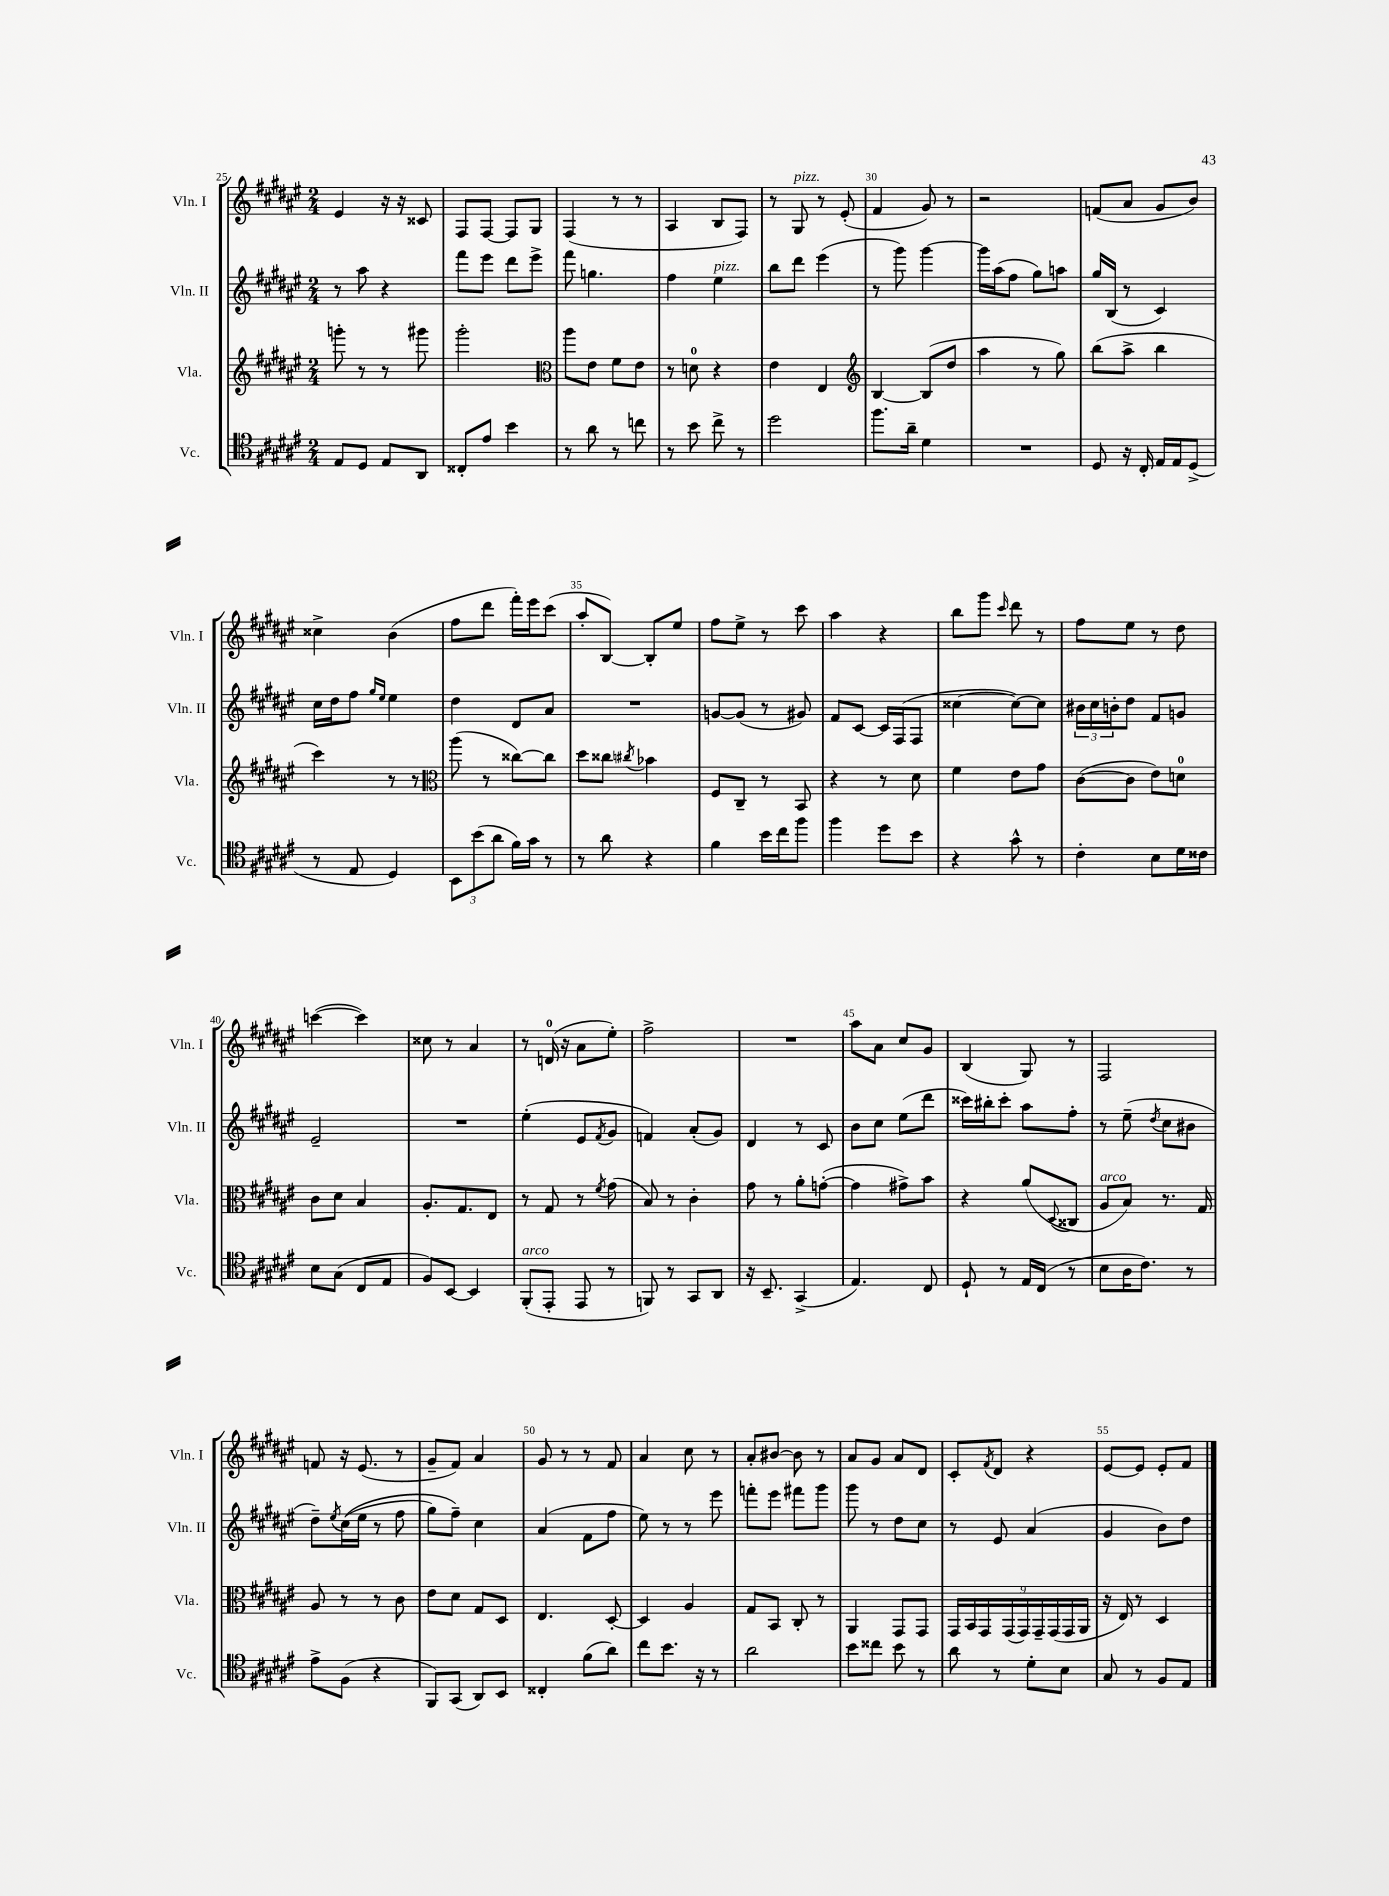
<<
\new StaffGroup <<
\new Staff = "s0" \with { instrumentName = "Vln. I" shortInstrumentName = "Vln. I" } {
    \clef treble \key fis \major \numericTimeSignature \time 2/4
    eis'4 r16 r16 cisis'8 |
    fis8 fis8~ fis8 gis8 |
    fis4( r8 r8 |
    ais4 b8 fis8) |
    r8 gis8^\markup { \italic "pizz." } r8 eis'8-.( |
    fis'4 gis'8) r8 |
    r2 |
    f'8( ais'8 gis'8 b'8) |
    cisis''4-> b'4( |
    fis''8 dis'''8 fis'''16-.) eis'''16 cis'''8( |
    ais''8-. b8~) b8-. eis''8 |
    fis''8 eis''8-> r8 cis'''8 |
    ais''4 r4 |
    b''8 gis'''8 \grace { cis'''16 } dis'''8 r8 |
    fis''8 eis''8 r8 dis''8 |
    c'''4~( c'''4) |
    cisis''8 r8 ais'4 |
    r8 d'16-0( r16 ais'8 eis''8-.) |
    fis''2-> |
    R2 |
    ais''8 ais'8 cis''8 gis'8 |
    b4( gis8) r8 |
    fis2 |
    f'8 r16 eis'8.( r8 |
    gis'8-- fis'8) ais'4 |
    gis'8 r8 r8 fis'8 |
    ais'4 cis''8 r8 |
    ais'8-. bis'8~ bis'8 r8 |
    ais'8 gis'8 ais'8 dis'8 |
    cis'8-. \acciaccatura { fis'8 } dis'8 r4 |
    eis'8~ eis'8 eis'8-. fis'8 \bar "|." |
}
\new Staff = "s1" \with { instrumentName = "Vln. II" shortInstrumentName = "Vln. II" } {
    \clef treble \key fis \major \numericTimeSignature \time 2/4
    r8 ais''8 r4 |
    fis'''8 eis'''8 dis'''8 eis'''8-> |
    fis'''8 g''4. |
    fis''4 eis''4^\markup { \italic "pizz." } |
    b''8 dis'''8 eis'''4( |
    r8 gis'''8) gis'''4~ |
    gis'''16 ais''16( fis''8 gis''8) a''8 |
    gis''16 b16( r8 cis'4) |
    cis''16 dis''16 fis''8 \grace { gis''16 eis''16 } eis''4 |
    dis''4 dis'8 ais'8 |
    R2 |
    g'8~ g'8( r8 gis'8) |
    fis'8 cis'8~ cis'16 fis16( fis8 |
    cisis''4~ cisis''8~) cisis''8 |
    \tuplet 3/2 { bis'16 cis''16 b'16-. } dis''8 fis'8 g'8 |
    eis'2-- |
    R2 |
    eis''4-.( eis'8 \acciaccatura { fis'8 } gis'8 |
    f'4) ais'8-.( gis'8) |
    dis'4 r8 cis'8 |
    b'8 cis''8 eis''8( dis'''8 |
    cisis'''16) bis''16-. cisis'''8-. ais''8 fis''8-. |
    r8 eis''8--( \acciaccatura { dis''8 } cis''8 bis'8 |
    dis''8--) \acciaccatura { eis''8 } cis''16(\( eis''16 r8 fis''8 |
    gis''8) fis''8--\) cis''4 |
    ais'4( fis'8 fis''8 |
    eis''8) r8 r8 eis'''8 |
    f'''8-. eis'''8 fis'''8 gis'''8 |
    gis'''8 r8 dis''8 cis''8 |
    r8 eis'8 ais'4( |
    gis'4 b'8) dis''8 \bar "|." |
}
\new Staff = "s2" \with { instrumentName = "Vla." shortInstrumentName = "Vla." } {
    \clef treble \key fis \major \numericTimeSignature \time 2/4
    g'''8-. r8 r8 gis'''8 |
    gis'''2-. |
    \clef alto ais''8 eis'8 fis'8 eis'8 |
    r8 d'8-0 r4 |
    eis'4 eis4 |
    \clef treble b4~ b8( dis''8 |
    ais''4 r8 gis''8) |
    b''8( ais''8-> b''4 |
    cis'''4) r8 r8 |
    \clef alto ais''8( r8 cisis''8~) cisis''8 |
    dis''8 cisis''8 \acciaccatura { cis''8 } bes'4 |
    fis8 cis8-- r8 b,8 |
    r4 r8 dis'8 |
    fis'4 eis'8 gis'8 |
    cis'8~( cis'8 eis'8) d'8-0 |
    cis'8 dis'8 b4 |
    ais8.-. gis8. eis8 |
    r8 gis8 r8 \acciaccatura { fis'8 } gis'8( |
    b8) r8 cis'4-. |
    gis'8 r8 ais'8-. g'8~-.( |
    g'4 gis'8->) b'8 |
    r4 ais'8( \appoggiatura { dis8 } cisis8 |
    ais8^\markup { \italic "arco" } b8) r8. gis16 |
    ais8 r8 r8 cis'8 |
    eis'8 dis'8 gis8 dis8 |
    eis4. dis8~-. |
    dis4 ais4 |
    gis8 b,8 cis8-. r8 |
    ais,4 gis,8 gis,8 |
    \tuplet 9/8 { gis,16 b,16 gis,16 gis,16( gis,16) gis,16-- gis,16( gis,16 ais,16 } |
    r16 eis16) r8 dis4 \bar "|." |
}
\new Staff = "s3" \with { instrumentName = "Vc." shortInstrumentName = "Vc." } {
    \clef tenor \key fis \major \numericTimeSignature \time 2/4
    eis8 dis8 eis8 ais,8 |
    cisis8-. eis'8 b'4 |
    r8 ais'8 r8 c''8 |
    r8 b'8 cis''8-> r8 |
    dis''2 |
    fis''8. ais'16-- dis'4 |
    R2 |
    dis8 r16 cis16-. eis16 eis16 dis8->( |
    r8 eis8 dis4) |
    \tuplet 3/2 { b,8 b'8( ais'8 } fis'16) gis'16 r8 |
    r8 ais'8 r4 |
    fis'4 b'16 cis''16 fis''8 |
    fis''4 dis''8 b'8 |
    r4 gis'8-^ r8 |
    cis'4-. b8 dis'16 cisis'16 |
    b8 gis8( cis8 eis8 |
    fis8) b,8~ b,4 |
    fis,8-.^\markup { \italic "arco" }( eis,8-. eis,8 r8 |
    f,8) r8 gis,8 ais,8 |
    r16 b,8.-- gis,4->( |
    eis4.) cis8 |
    dis8-! r8 eis16 cis16( r8 |
    b8 ais16 cis'8.) r8 |
    eis'8-> fis8( r4 |
    fis,8) gis,8( ais,8) b,8 |
    cisis4-. fis'8( ais'8) |
    cis''8 b'8. r16 r8 |
    ais'2 |
    b'8 cisis''8 b'8 r8 |
    ais'8 r8 dis'8-. b8 |
    gis8 r8 fis8 eis8 \bar "|." |
}
>>
>>
\layout { \context { \Score currentBarNumber = #25 \override BarNumber.break-visibility = ##(#f #t #t) barNumberVisibility = #(every-nth-bar-number-visible 5) } }
